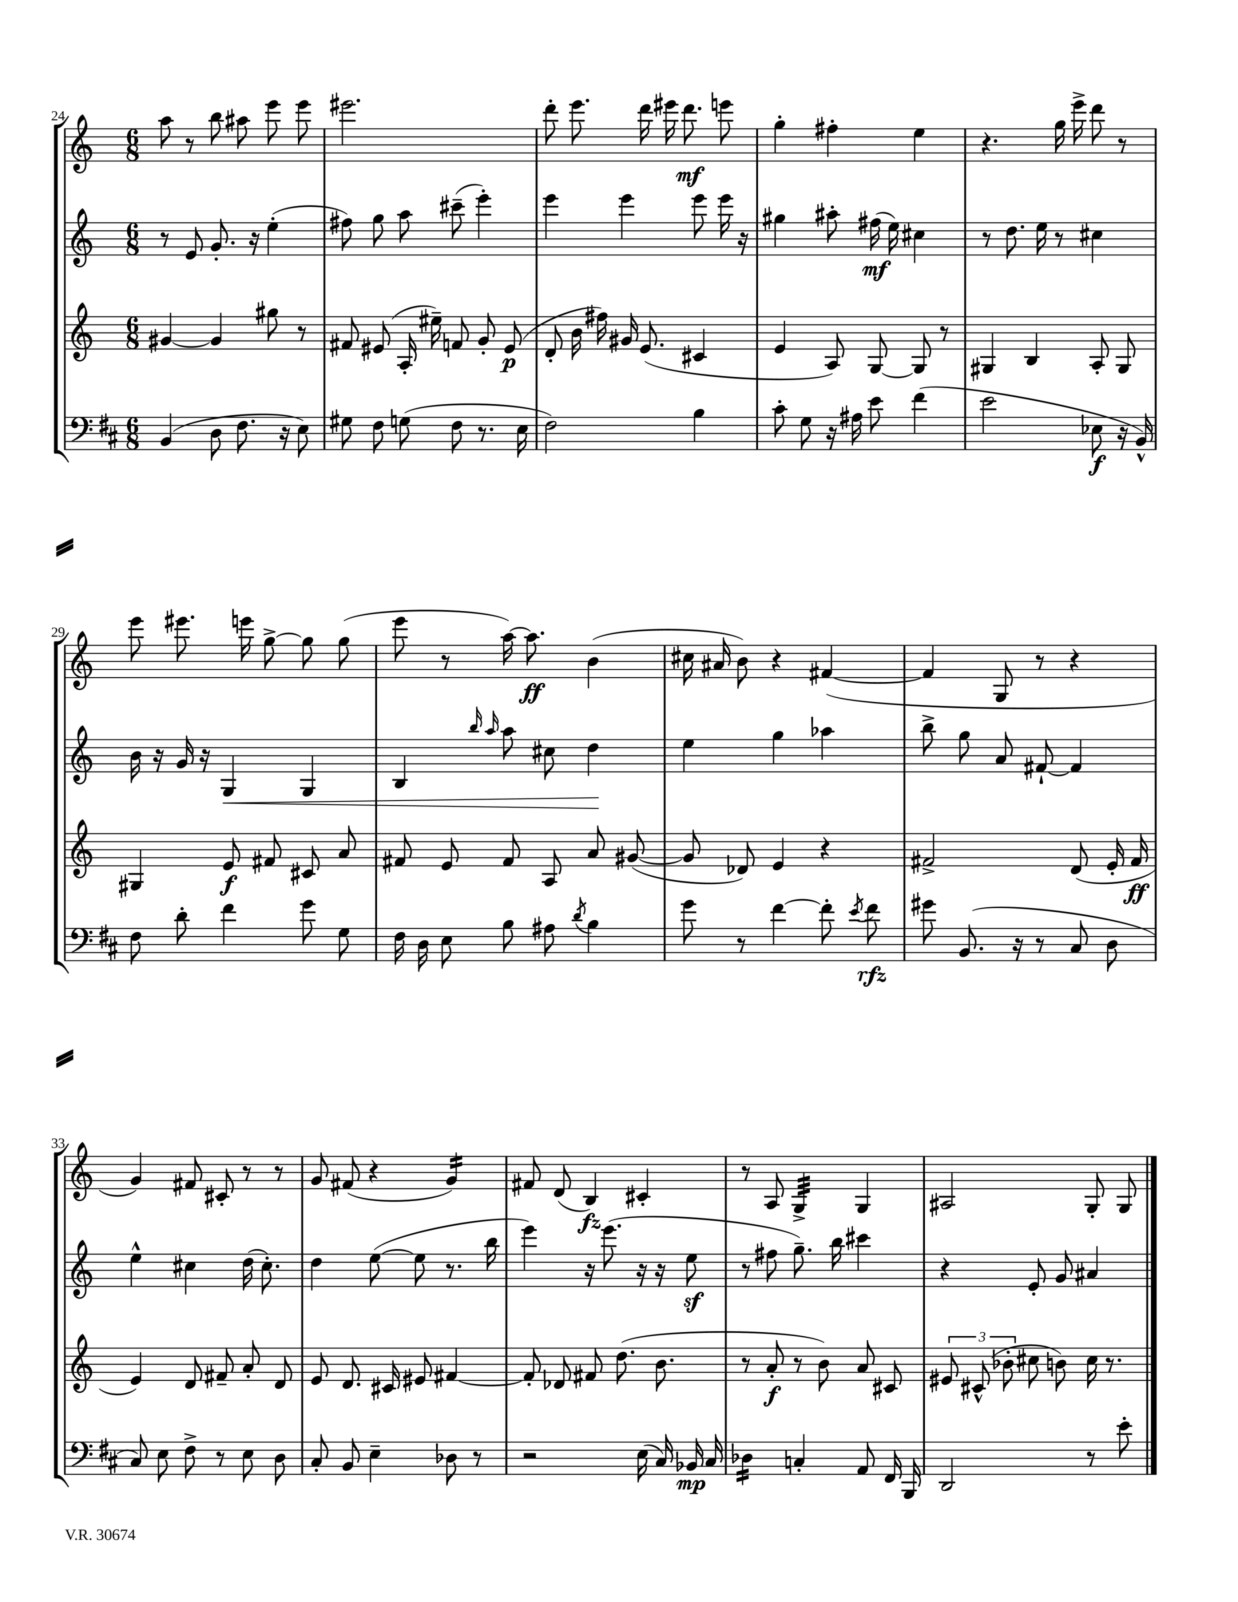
<<
\new StaffGroup <<
\new Staff = "s0" {
    \clef treble \key c \major \numericTimeSignature \time 6/8
    \autoBeamOff a''8 r8 b''8 ais''8 e'''8 e'''8 |
    eis'''2. |
    d'''8-. e'''8. d'''16 eis'''16 d'''8.\mf e'''8 |
    g''4-. fis''4-. e''4 |
    r4. g''16 e'''16-> d'''8 r8 |
    e'''8 eis'''8. e'''16 g''8~-> g''8 g''8( |
    e'''8 r8 a''16~) a''8.\ff b'4( |
    cis''16 ais'16 b'8) r4 fis'4~( |
    fis'4 g8 r8 r4 |
    g'4) fis'8 cis'8-. r8 r8 |
    g'8 fis'8( r4 g'4:16) |
    fis'8 d'8( b4\fz) cis'4-. |
    r8 a8 g4:32-> g4 |
    ais2 g8-. g8 \bar "|." |
}
\new Staff = "s1" {
    \clef treble \key c \major \numericTimeSignature \time 6/8
    \autoBeamOff r8 e'8 g'8.-. r16 e''4-.( |
    fis''8) g''8 a''8 cis'''8--( e'''4-.) |
    e'''4 e'''4 e'''8 e'''16 r16 |
    gis''4 ais''8-. fis''16\mf( e''16) cis''4 |
    r8 d''8. e''16 r8 cis''4 |
    b'16 r16 g'16 r16 g4\< g4 |
    b4 \grace { b''16 a''16 } a''8 cis''8 d''4\! |
    e''4 g''4 aes''4 |
    b''8-> g''8 a'8 fis'8~-! fis'4 |
    e''4-^ cis''4 d''16( cis''8.-.) |
    d''4 e''8~( e''8 r8. b''16 |
    e'''4) r16 e'''8.( r16 r16 e''8\sf |
    r8 fis''8 g''8.--) b''16 cis'''4 |
    r4 e'8-. g'8 ais'4 \bar "|." |
}
\new Staff = "s2" {
    \clef treble \key c \major \numericTimeSignature \time 6/8
    \autoBeamOff gis'4~ gis'4 gis''8 r8 |
    fis'8 eis'8( a16-. eis''16--) f'8 g'8-. eis'8\p( |
    d'8-. b'16 fis''16) gis'16 e'8.( cis'4 |
    e'4 a8) g8~ g8 r8 |
    gis4 b4 a8-. gis8 |
    gis4 e'8\f fis'8 cis'8 a'8 |
    fis'8 e'8 fis'8 a8 a'8 gis'8~( |
    gis'8 des'8) e'4 r4 |
    fis'2-> d'8( e'16-. fis'16\ff |
    e'4) d'8 fis'8-- a'8-. d'8 |
    e'8 d'8. cis'16 eis'8 fis'4~ |
    fis'8-. des'8 fis'8 d''8.( b'8. |
    r8 a'8-.\f r8 b'8) a'8 cis'8 |
    \tuplet 3/2 { eis'8 cis'8-^( bes'8-. } cis''8 b'8) cis''16 r8. \bar "|." |
}
\new Staff = "s3" {
    \clef bass \key d \major \numericTimeSignature \time 6/8
    \autoBeamOff b,4( d8 fis8. r16 e8) |
    gis8 fis8 g8( fis8 r8. e16 |
    fis2) b4 |
    cis'8-. g8 r16 ais16 e'8 fis'4( |
    e'2 ees8\f r16 b,16-^) |
    fis8 d'8-. fis'4 g'8 g8 |
    fis16 d16 e8 b8 ais8 \acciaccatura { d'8 } b4 |
    g'8 r8 fis'4~ fis'8-. \acciaccatura { e'8 } fis'8\rfz |
    gis'8 b,8.( r16 r8 cis8 d8 |
    cis8) e8 fis8-> r8 e8 d8 |
    cis8-. b,8 e4-- des8 r8 |
    r2 e16( cis16) bes,16\mp cis16 |
    des4:16 c4-. a,8 fis,16 b,,16 |
    d,2 r8 e'8-. \bar "|." |
}
>>
>>
\layout { \context { \Score currentBarNumber = #24 } }
